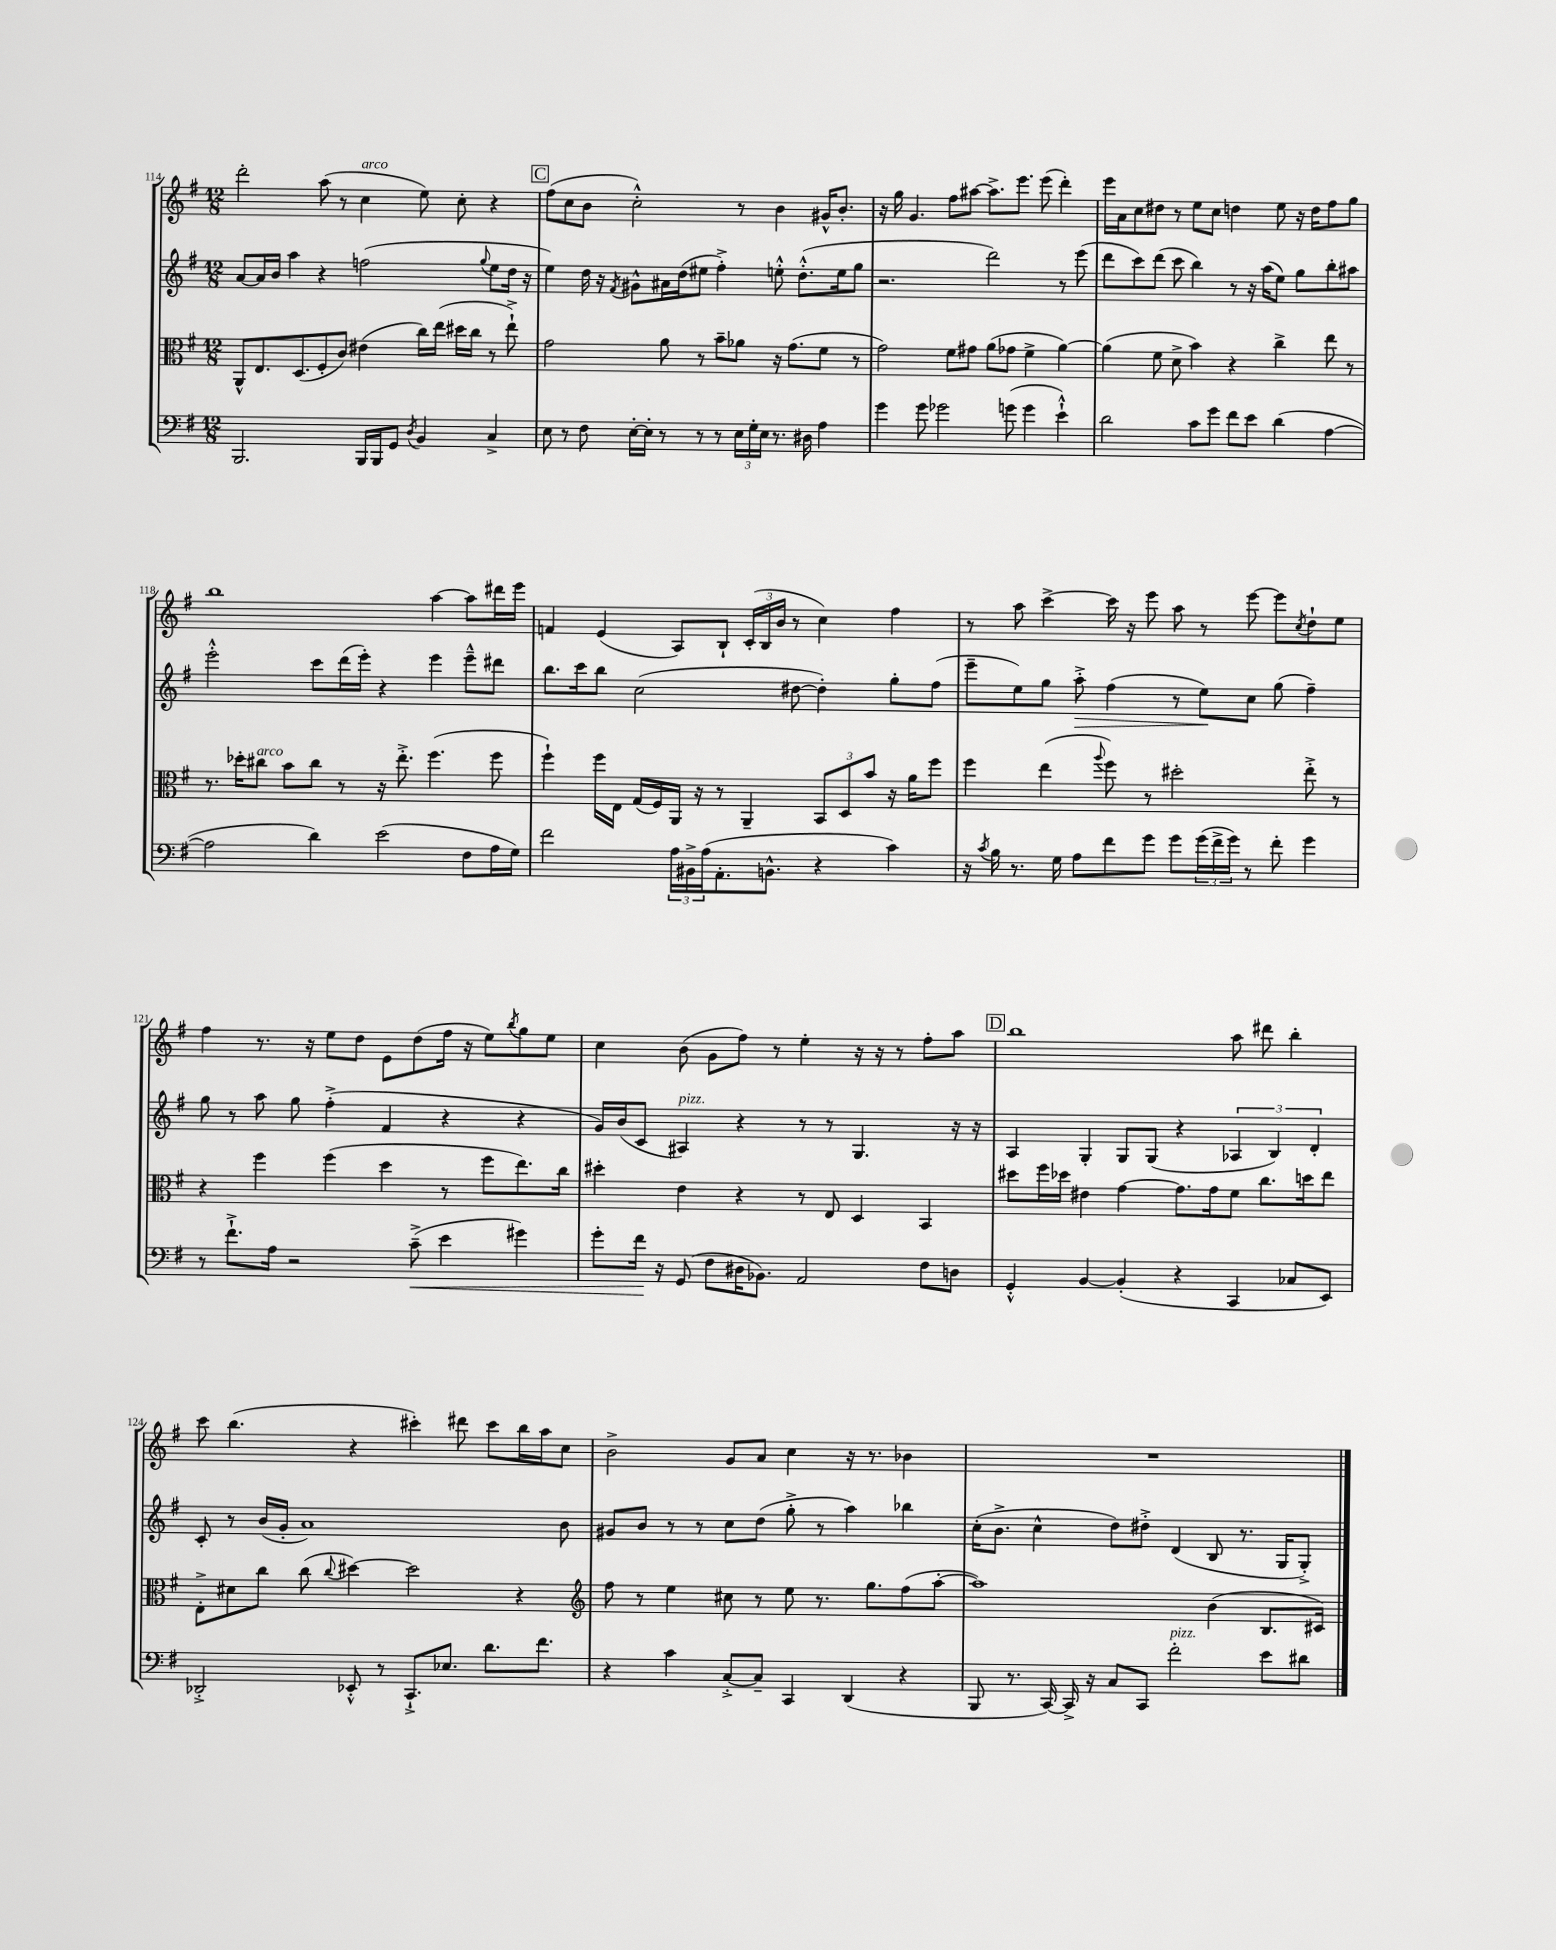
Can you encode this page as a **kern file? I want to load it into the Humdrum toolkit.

**kern	**kern	**kern	**kern
*staff4	*staff3	*staff2	*staff1
*clefF4	*clefC3	*clefG2	*clefG2
*k[f#]	*k[f#]	*k[f#]	*k[f#]
*M12/8	*M12/8	*M12/8	*M12/8
2.BBB	8AA^^	[8a	2ddd'
.	8.E	16a]	.
.	.	16b	.
.	.	4aa	.
.	(8.D	.	.
.	8F#'	4r	(8aa
.	8c)	.	8r
16BBB	(4e#	(2ff	4cc
16BBB	.	.	.
8GG	.	.	.
8qD	.	.	.
4BB	16cc)	.	8ee)
.	(16ee	.	.
.	16dd#	.	8cc'
.	16cc	.	.
.	.	8qqgg	.
4C^	8r	8ee	4r
.	8ee`^)	16dd	.
.	.	16r	.
=	=	=	=
8E	2g	4ee)	(8ff#
8r	.	.	8cc
8F#	.	16dd	8b
.	.	16r	.
.	.	8qf#	.
[16E'	.	8g#^^	2cc'^^)
16E']	.	.	.
8r	8a	16a#	.
.	.	(16dd	.
8r	8r	8ee#	.
8r	8b~	4ff#'^)	.
24E	8a-	.	8r
24G'	.	.	.
24E	.	.	.
8.r	16r	8ee'^^	4b
.	(8.g	.	.
.	.	(8.dd'^^	.
16D#	.	.	.
4A	8f#	.	16g#^^
.	.	16ee	8.b'
.	8r	8gg	.
=	=	=	=
4g	2g)	2.r	16r
.	.	.	16gg
.	.	.	4.g
8g	.	.	.
2g-	.	.	.
.	8f#	.	8ff#
.	8g#	.	[8aa#
.	(8a	2ddd)	8.aa#^]
(8g	8g-	.	.
.	.	.	8.eee
4g	4f#^	.	.
.	.	.	(8eee
4e`^^)	[4a)	8r	4ddd')
.	.	(8eee	.
=	=	=	=
2d	(4a]	8ddd	16eee
.	.	.	16a
.	.	8ccc)	8cc
.	8f#	(8ddd	8dd#
.	8d^	8ccc	8r
8c	4b)	4bb)	8ee
8g	.	.	8cc
8f#	4r	8r	4dd
8e	.	16r	.
.	.	(16aa	.
(4d	4cc^	8ee)	8ee
.	.	8gg	16r
.	.	.	16dd
[4A	8ee	8bb'	8ff#
.	8r	8aa#	8gg
=	=	=	=
2A]	8.r	2eee'^^	1bb
.	16dd-'	.	.
.	8cc#	.	.
.	8b	.	.
4d)	8cc#	8ccc	.
.	8r	(16ddd	.
.	.	16eee')	.
(2e	16r	4r	.
.	8.ee'^	.	.
.	(4.ff#	4eee	[4aa
8F#	.	8eee~^^	8aa]
16A	8ff#	8ddd#	16ddd#
16G)	.	.	16eee
=	=	=	=
2f#	4ff#`)	8.bb	4f
.	.	16ccc	.
.	16ff#	8bb	(4e
.	16E	.	.
.	(16G	(2cc	.
.	16F#)	.	.
24A	16AA	.	8A)
24BB#^	.	.	.
.	16r	.	.
(24A	.	.	.
8.AA'	8r	.	8B`
.	4AA~	.	(24c'
.	.	.	24B
8.BB^^	.	.	.
.	.	.	24b
.	.	[8dd#	8r
4r	12BB	4dd#'])	4cc)
.	12D	.	.
.	12b	.	.
4c)	16r	8gg'	4ff#
.	16a	.	.
.	8ff#	(8ff#	.
=	=	=	=
16r	4ff#	8eee~	8r
8qc	.	.	.
16B	.	.	.
8.r	.	8ee)	8aa
.	(4ee	8gg	[4ccc^
16G	.	.	.
8A	.	8aa'^	.
.	8qqaa	.	.
8f#	8ff#)	(4ff#	16ccc]
.	.	.	16r
8g	8r	.	8eee
8g	2dd#'	8r	8aa
(24g	.	8ee)	8r
24f#^	.	.	.
24g)	.	.	.
8r	.	8cc	[8eee
8f#'	.	(8gg	8eee]
.	.	.	8qcc
4g	8ee'^	4ff#~)	8dd`
.	8r	.	8ee
=	=	=	=
8r	4r	8gg	4ff#
8.f#`^	.	8r	.
.	4ff#	8aa	8.r
16A	.	.	.
2r	.	8gg	.
.	.	.	16r
.	(4ff#	(4ff#'^	8ee
.	.	.	8dd
.	4dd	4f#	8e
(8c~^	.	.	(8dd
4e	8r	4r	16ff#
.	.	.	16r
.	8ff#	.	8ee)
.	.	.	8qbb
4g#)	8.ee)	4r	8gg
.	.	.	8ee
.	16cc	.	.
=	=	=	=
8g'	4dd#'	16g)	4cc
.	.	(16b	.
16f#	.	8c	.
16r	.	.	.
(8GG	4e	4A#)	(8b
8F#	.	.	8g
16D#	4r	4r	8ff#)
8.BB-)	.	.	.
.	.	.	8r
2AA	8r	8r	4ee'
.	8E	8r	.
.	4D	4.G	16r
.	.	.	16r
.	.	.	8r
8F#	4BB	.	8ff#'
8D	.	16r	8aa
.	.	16r	.
=	=	=	=
4GG'^^	8dd#	4A	1bb
.	16ff#	.	.
.	16dd-	.	.
[4BB	4e#	4G'	.
(4BB']	[4g	8G	.
.	.	(8G	.
4r	8.g]	4r	.
.	16g	.	.
4CC	8f#	6A-	8aa
.	8.cc	.	8ddd#
.	.	6B)	.
8C-	.	.	4bb'
.	16dd	.	.
.	.	6d'	.
8EE)	8ee	.	.
=	=	=	=
2DD-'^	8E'^	8c'	8ccc
.	8d#	8r	(4.bb
.	8cc	(16b	.
.	.	16g'	.
.	(8cc	1a)	.
.	8qqcc	.	.
8EE-'^^	[4dd#)	.	4r
8r	.	.	.
8.CC`^	2dd#]	.	4ccc#')
8.E-	.	.	.
.	.	.	8ddd#
8.d	.	.	8ccc#
.	4r	.	16bb
8.f#	.	.	16aa
.	.	8b	8cc
=	=	=	=
*	*clefG2	*	*
4r	8ff#	8g#	2b^
.	8r	8b	.
4c	4ee	8r	.
.	.	8r	.
[8C'^	8cc#	8cc	8g
8C~]	8r	(8dd	8a
4CC	8ee	8gg'^	4cc
.	8.r	8r	.
(4DD	.	4aa)	16r
.	8.gg	.	8.r
4r	(8ff#	4bb-	4b-
.	[8aa'	.	.
=	=	=	=
8BBB	1aa])	(16cc'	1.r
.	.	8.b^	.
8.r	.	.	.
.	.	4cc^^	.
[16CC)	.	.	.
16CC^]	.	.	.
16r	.	.	.
8C	.	8dd)	.
8CC	.	8dd#'^	.
2f#'	.	(4d	.
.	(4b	8B	.
.	.	8.r	.
8e	8.B	.	.
.	.	16G	.
8d#	.	8G'^)	.
.	16c#)	.	.
==	==	==	==
*-	*-	*-	*-
